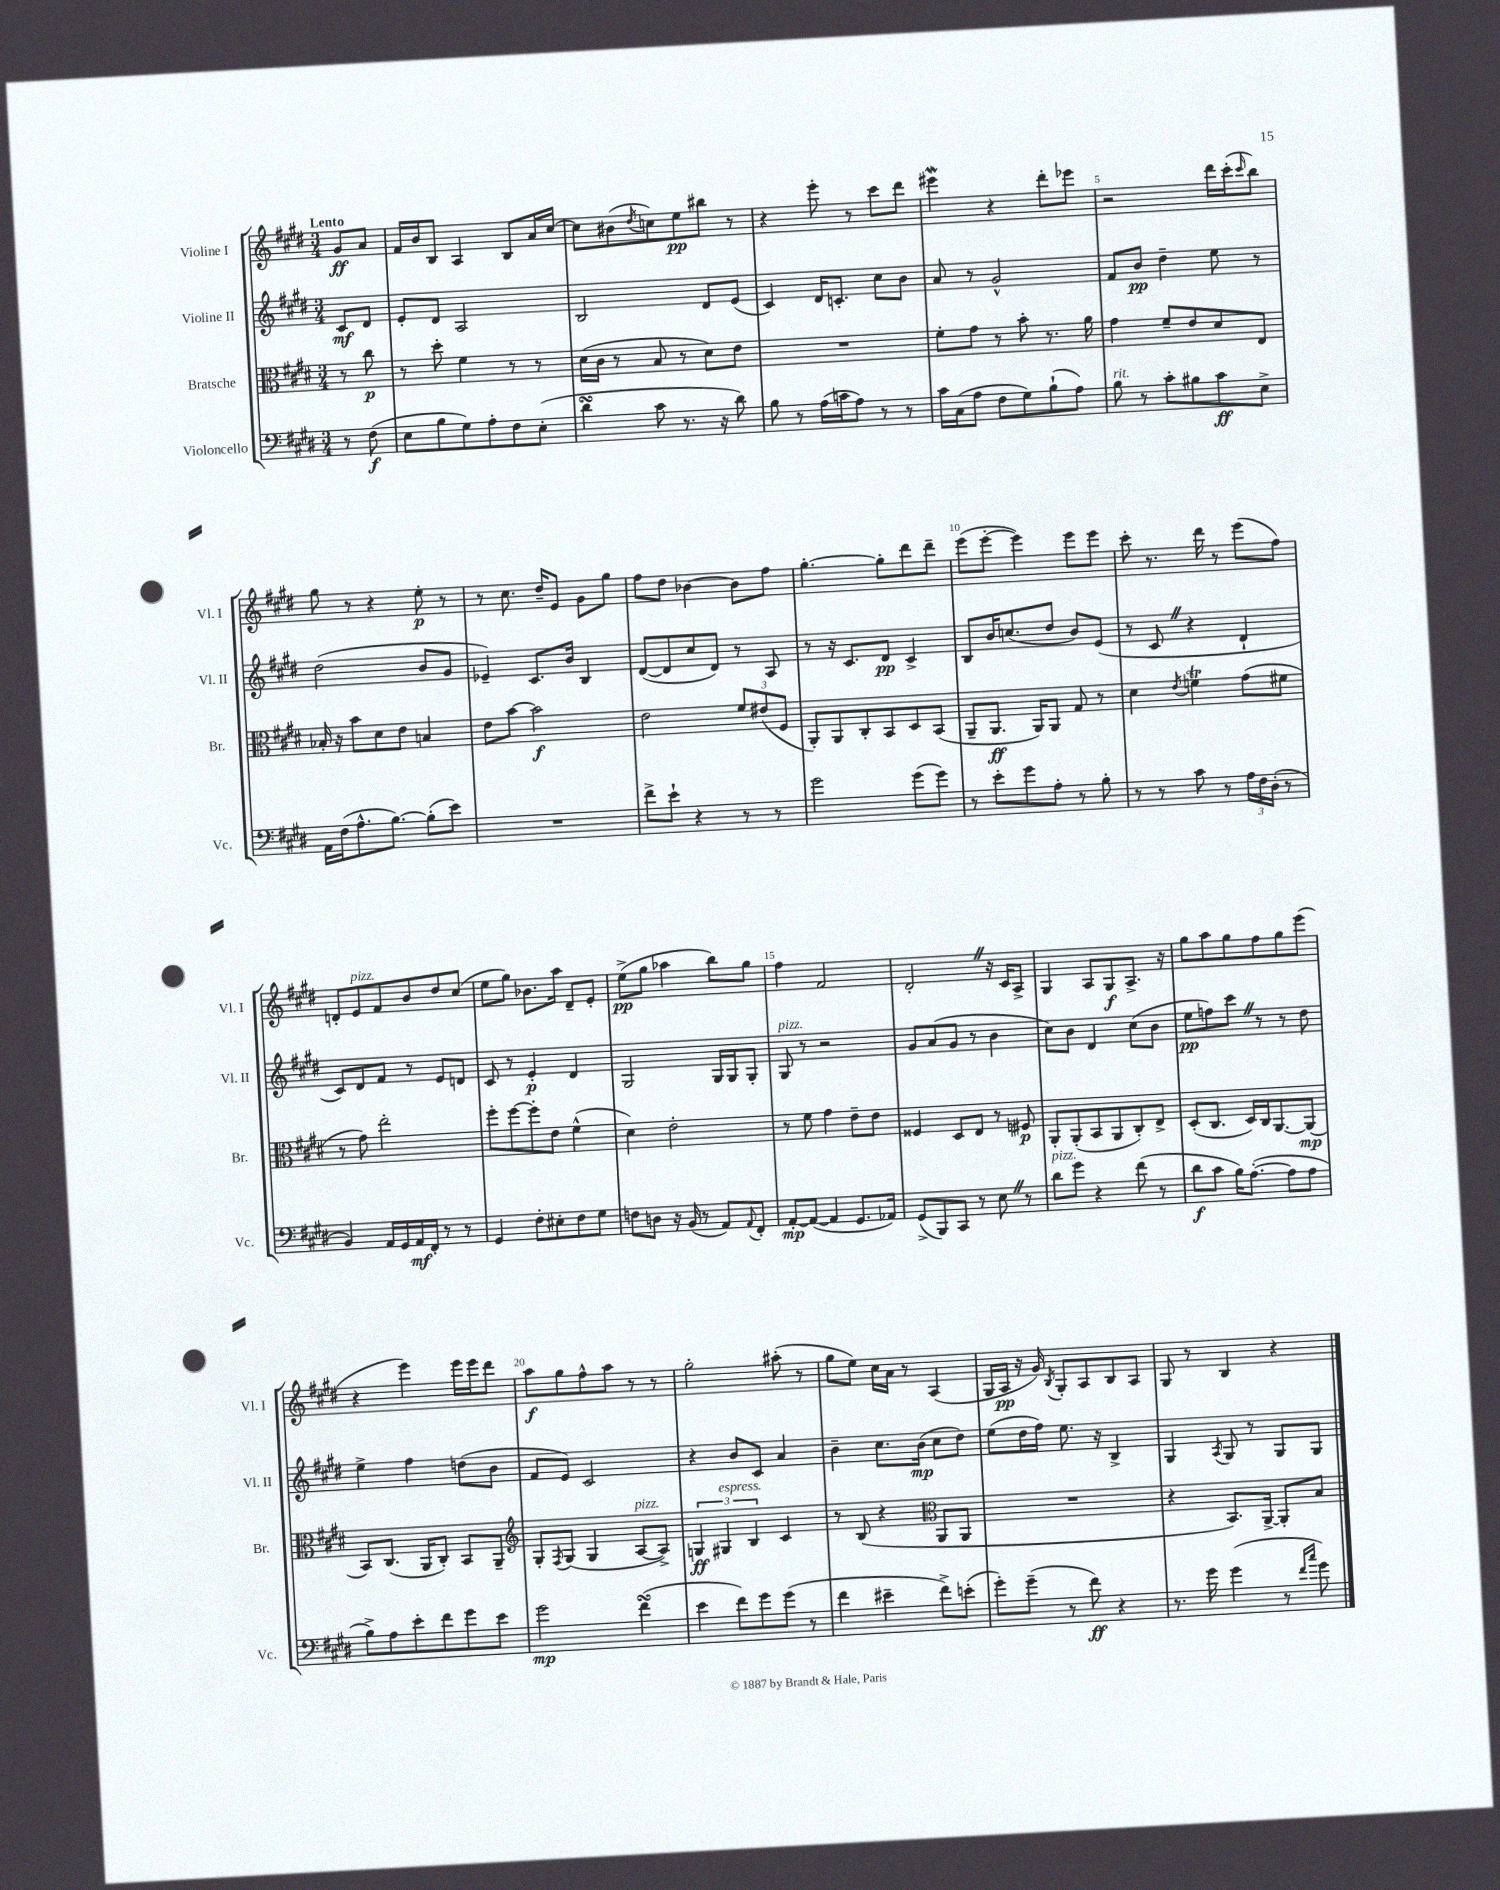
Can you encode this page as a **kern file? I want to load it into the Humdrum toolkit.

**kern	**dynam	**kern	**dynam	**kern	**dynam	**kern	**dynam
*part4	*part4	*part3	*part3	*part2	*part2	*part1	*part1
*staff4	*staff4	*staff3	*staff3	*staff2	*staff2	*staff1	*staff1
*I"Violoncello	*	*I"Bratsche	*	*I"Violine II	*	*I"Violine I	*
*I'Vc.	*	*I'Br.	*	*I'Vl. II	*	*I'Vl. I	*
*clefF4	*	*clefC3	*	*clefG2	*	*clefG2	*
*k[f#c#g#d#]	*	*k[f#c#g#d#]	*	*k[f#c#g#d#]	*	*k[f#c#g#d#]	*
*M3/4	*	*M3/4	*	*M3/4	*	*M3/4	*
=	=	=	=	=	=	=	=
!	!	!	!	!	!	!LO:TX:a:B:t=Lento	!
8r	.	8r	.	8c#/L	mf	8g#/L	ff
(8F#\	f	8cc#\	p	8d#/J	.	8a/J	.
=1	=1	=1	=1	=1	=1	=1	=1
8E\L	.	8r	.	8e'/L	.	16f#/LL	.
.	.	.	.	.	.	16b/J	.
8B\	.	8dd#'\	.	8d#/J	.	8B/J	.
8G#\)	.	4f#\	.	2A/	.	4A/	.
8A'\	.	.	.	.	.	.	.
8F#\	.	8r	.	.	.	8B/L	.
(8E'\J	.	8r	.	.	.	16a/L	.
.	.	.	.	.	.	[16cc#/JJ	.
=2	=2	=2	=2	=2	=2	=2	=2
4d#sSsS\	.	(16d#\LL	.	2B/	.	8cc#\L]	.
.	.	16c#\JJ	.	.	.	.	.
.	.	8r	.	.	.	(8b#X\	.
.	.	.	.	.	.	8qdd#/	.
8c#\	.	8B/	.	.	.	8ccn\)	.
8.r	.	8r	.	.	.	8ee\	pp
.	.	8d#\L)	.	8d#/L	.	8bb#X\J	.
16r	.	.	.	.	.	.	.
8d#\)	.	8e\J	.	(8e/J	.	8r	.
=3	=3	=3	=3	=3	=3	=3	=3
8B\	.	2.r	.	4c#/)	.	4r	.
8r	.	.	.	.	.	.	.
(16A\LL	.	.	.	16d#/KL	.	8eee'\	.
16cn\J	.	.	.	8.cn'/J	.	.	.
8A\J)	.	.	.	.	.	8r	.
8r	.	.	.	8cc#\L	.	8ccc#\L	.
8r	.	.	.	8b\J	.	8ddd#\J	.
=4	=4	=4	=4	=4	=4	=4	=4
16c#\LL	.	8f#'\L	.	8a/	.	4eee#XW\	.
(16C#\J	.	.	.	.	.	.	.
8A\J	.	8g#\J	.	8r	.	.	.
8F#\L	.	8r	.	2g#^^/	.	4r	.
8G#\)	.	8b'\	.	.	.	.	.
(8B`\	.	8.r	.	.	.	8ddd#'\L	.
8A\J)	.	.	.	.	.	8eee-X\J	.
.	.	16a\	.	.	.	.	.
=5	=5	=5	=5	=5	=5	=5	=5
!LO:TX:a:i:t=rit.	!	!	!	!	!	!	!
8B\	.	4g#\	.	8f#/L	.	2r	.
8r	.	.	.	8b/J	pp	.	.
8c#'\L	.	8f#~/L	.	4dd#~\	.	.	.
8B#X\	.	8e/	.	.	.	.	.
8c#\	ff	8d#/	.	8ee\	.	16ddd#\LL	.
.	.	.	.	.	.	(16ccc#'\J	.
.	.	.	.	.	.	16qqccc#/	.
8E^\J	.	8E/J	.	8r	.	8bb\J)	.
!!LO:LB:g=z
=6	=6	=6	=6	=6	=6	=6	=6
16AA\LL	.	16B-X'/	.	(2dd#\	.	8gg#\	.
(16F#\J	.	16r	.	.	.	.	.
8.A^^\	.	8b\L	.	.	.	8r	.
.	.	8d#\	.	.	.	4r	.
[8.B\J)	.	.	.	.	.	.	.
.	.	8e\J	.	.	.	.	.
(8B'\L]	.	4Bn/	.	8b/L	.	8ee'\	p
8e\J)	.	.	.	8g#/J	.	8r	.
=7	=7	=7	=7	=7	=7	=7	=7
2.r	.	8e\L	.	4e-X~/)	.	8r	.
.	.	[8b\J	.	.	.	8.cc#\	.
.	.	2b\]	f	8.c#/L	.	.	.
.	.	.	.	.	.	16dd#~/KL	.
.	.	.	.	.	.	8e/J	.
.	.	.	.	16b/Jk	.	.	.
.	.	.	.	4B/	.	8g#\L	.
.	.	.	.	.	.	8gg#\J	.
=8	=8	=8	=8	=8	=8	=8	=8
8f#^\L	.	2e\	.	([8d#/L	.	8ff#\L	.
8e`\J	.	.	.	8d#/]	.	8dd#\J	.
4r	.	.	.	8cc#/	.	[4b-X\	.
.	.	.	.	8d#/J)	.	.	.
8r	.	12f#/L	.	8r	.	8b-\L]	.
.	.	(12e#X/	.	.	.	.	.
8r	.	.	.	8A/	.	8ff#\J	.
.	.	12F#/J	.	.	.	.	.
=9	=9	=9	=9	=9	=9	=9	=9
2g#\	.	8AA'/L)	.	8r	.	[4.gg#'\	.
.	.	8AA/	.	16r	.	.	.
.	.	.	.	8.c#/L	.	.	.
.	.	8C#'/	.	.	.	.	.
.	.	8BB/	.	8d#/J	pp	8gg#'\L]	.
(8g#\L	.	8D#/	.	4c#^/	.	8ddd#\	.
8g#\J)	.	(8BB/J	.	.	.	8ddd#~\J	.
=10	=10	=10	=10	=10	=10	=10	=10
8r	.	8AA~/L	.	8B/L	.	(8eee\L	.
8e'\L	.	8.AA/J	ff	16b/K	.	[8eee'\J	.
.	.	.	.	(8.ccn/	.	.	.
8g#\	.	.	.	.	.	4eee\])	.
.	.	16AA/KL)	.	.	.	.	.
8A'\J	.	8AA/J	.	8dd#/J	.	.	.
8r	.	8G#/	.	8b/L)	.	8eee\L	.
8B'\	.	8r	.	(8e/J	.	8eee\J	.
=11	=11	=11	=11	=11	=11	=11	=11
8r	.	4d#\	.	8r	.	8ccc#'\	.
8r	.	.	.	8c#Z/	.	8.r	.
.	.	8qe/	.	.	.	.	.
8c#\	.	4fnT\	.	4r	.	.	.
.	.	.	.	.	.	16ddd#\	.
8r	.	.	.	.	.	8r	.
24A\LL	.	(8g#\L	.	4d#`/	.	(8eee\L	.
24F#\	.	.	.	.	.	.	.
(24D#'\JJ	.	.	.	.	.	.	.
8r	.	8f#X\J	.	.	.	8ff#\J)	.
!!LO:LB:g=z
=12	=12	=12	=12	=12	=12	=12	=12
4BB/)	.	8r	.	8c#/L)	.	8dn'/L	.
!	!	!	!	!	!	!LO:TX:a:i:t=pizz.	!
.	.	8g#\)	.	8d#/	.	8e/	.
16AA/LL	.	2ee'\	.	8f#/J	.	8f#/	.
16GG#/	.	.	.	.	.	.	.
16AA/	mf	.	.	8r	.	8b/	.
16FF#'/JJ	.	.	.	.	.	.	.
8r	.	.	.	8e/L	.	8dd#/	.
8r	.	.	.	8dn/J	.	(8cc#/J	.
=13	=13	=13	=13	=13	=13	=13	=13
4GG#/	.	8ff#'\L	.	8c#/	.	8ee\L	.
.	.	[8ff#\	.	8r	.	8gg#\J)	.
8F#'\L	.	8ff#'\]	.	4e'/	p	8.b-X\L	.
8E#X'\	.	8e\J	.	.	.	.	.
.	.	.	.	.	.	16aa\Jk	.
8F#\	.	(4f#^^\	.	4d#/	.	8d#~/L	.
8G#\J	.	.	.	.	.	8e'/J	.
=14	=14	=14	=14	=14	=14	=14	=14
8Fn\L	.	4d#\)	.	2G#/	.	(8ee^\L	pp
8Dn\J	.	.	.	.	.	8gg#\J	.
16r	.	2e'\	.	.	.	4aa-X\	.
(16BB/	.	.	.	.	.	.	.
8r	.	.	.	.	.	.	.
8AA/L)	.	.	.	16G#/LL	.	8bb\L)	.
.	.	.	.	16G#/J	.	.	.
8qqAA/	.	.	.	.	.	.	.
8FF#'/J	.	.	.	8G#'/J	.	8gg#\J	.
=15	=15	=15	=15	=15	=15	=15	=15
!	!	!	!	!LO:TX:a:i:t=pizz.	!	!	!
[8AA'/L	mp	8r	.	8G#/	.	4ff#\	.
(8AA/J_	.	8f#\	.	8r	.	.	.
4AA/]	.	4g#\	.	2r	.	2f#/	.
8.GG#/L	.	8e~\L	.	.	.	.	.
.	.	8e\J	.	.	.	.	.
16AA-X/Jk)	.	.	.	.	.	.	.
=16	=16	=16	=16	=16	=16	=16	=16
(8GG#^/L	.	4F##X/	.	8g#/L	.	2d#'Z/	.
8BBB/)	.	.	.	(8a/	.	.	.
8CC#/J	.	8D#/L	.	8g#/J	.	.	.
8r	.	8E/J	.	8r	.	.	.
8EZ\	.	8r	.	4b\	.	16r	.
.	.	.	.	.	.	16c#/KL	.
8r	.	8F#X/	p	.	.	8A^/J	.
=17	=17	=17	=17	=17	=17	=17	=17
!LO:TX:a:i:t=pizz.	!	!	!	!	!	!	!
8d#\L	.	8AA'/L	.	8cc#\L)	.	4G#/	.
8g#\J	.	(8AA'/	.	8b\J	.	.	.
4r	.	8BB/	.	4d#/	.	8A/L	.
.	.	8AA/	.	.	.	8G#/	f
(8f#\	.	8C#'/)	.	(8cc#\L	.	8.A^/J	.
8r	.	8E^/J	.	8b\J	.	.	.
.	.	.	.	.	.	16r	.
=18	=18	=18	=18	=18	=18	=18	=18
8d#\L	f	(8D#'/L	.	8ee\L	pp	8gg#\L	.
8c#\J	.	8.C#/J	.	8ffn\)	.	8aa\	.
16B\KL)	.	.	.	8ccc#Z\J	.	8gg#\	.
([8.A'\J	.	16D#/LL)	.	.	.	.	.
.	.	16C#/J	.	8r	.	8ff#\	.
.	.	[8.AA/	.	.	.	.	.
8A\L]	.	.	.	8r	.	8gg#\	.
8A\J	.	(8AA/J]	mp	8dd#\	.	(8eee\J	.
!!LO:LB:g=z
=19	=19	=19	=19	=19	=19	=19	=19
8B^\L)	.	8BB/L)	.	4ee^\	.	4r	.
8A\	.	(8.C#/J	.	.	.	.	.
8e'\	.	.	.	4ff#\	.	4eee\)	.
.	.	16AA/KL	.	.	.	.	.
8f#\	.	8C#'/J)	.	.	.	.	.
8g#\	.	8BB/L	.	(8ddn\L	.	16eee\LL	.
.	.	.	.	.	.	16eee\J	.
8e\J	.	8AA~/J	.	8b\J	.	8ddd#\J	.
=20	=20	=20	=20	=20	=20	=20	=20
*	*	*clefG2	*	*	*	*	*
2g#\	mp	8G#'/L	.	8f#/L	.	8aa\L	f
.	.	8qF#/	.	.	.	.	.
.	.	(8G#/J	.	8e/J)	.	8gg#\	.
.	.	4G#/	.	2c#/	.	8ff#^^\	.
.	.	.	.	.	.	8aa\J	.
!	!	!LO:TX:a:i:t=pizz.	!	!	!	!	!
(4f#sSSS\	.	[8A/L	.	.	.	8r	.
.	.	8A^/J])	.	.	.	8r	.
=21	=21	=21	=21	=21	=21	=21	=21
4e\	.	6Gn/	ff	4r	.	2gg#'\	.
!	!	!LO:TX:a:i:t=espress.	!	!	!	!	!
.	.	6G#X/	.	.	.	.	.
8f#\L)	.	.	.	8b/L	.	.	.
.	.	6B/	.	.	.	.	.
8g#\	.	.	.	8c#/J	.	.	.
(8g#\J	.	4c#/	.	4a/	.	(8aa#X'\	.
8r	.	.	.	.	.	8r	.
=22	=22	=22	=22	=22	=22	=22	=22
4f#\	.	8r	.	4b~\	.	8gg#\L	.
.	.	(8B/	.	.	.	8ee\J)	.
4e#X~\	.	4r	.	8.cc#\L	.	16cc#\LL	.
.	.	.	.	.	.	16a\JJ	.
.	.	.	.	.	.	8r	.
.	.	.	.	(16b\Jk	mp	.	.
*	*	*clefC3	*	*	*	*	*
8f#^\L)	.	8AA/L	.	8cc#\L	.	(4A/	.
(8en'\J	.	8AA/J	.	8dd#\J)	.	.	.
=23	=23	=23	=23	=23	=23	=23	=23
8g#'\L)	.	2.r	.	(8ee\L	.	16G#/LL	.
.	.	.	.	.	.	16A/JJ	pp
(8g#~\J	.	.	.	16dd#\L	.	16r	.
.	.	.	.	16ff#\JJ)	.	16g#/)	.
.	.	.	.	.	.	8qB/	.
8r	.	.	.	8.ee\	.	8G#'/L	.
8f#\)	ff	.	.	.	.	8A/	.
.	.	.	.	16r	.	.	.
4r	.	.	.	4B^/	.	8B/	.
.	.	.	.	.	.	8A/J	.
=24	=24	=24	=24	=24	=24	=24	=24
8.r	.	4r	.	4G#/	.	8G#/	.
.	.	.	.	.	.	8r	.
16g#\	.	.	.	.	.	.	.
.	.	.	.	8qA/	.	.	.
(4g#\	.	8.BB/L)	.	8G#/	.	4B/	.
.	.	.	.	8r	.	.	.
.	.	[16AA^/Jk	.	.	.	.	.
8r	.	8AA'/L]	.	8G#/L	.	4r	.
16qqf#/LL	.	.	.	.	.	.	.
16qqcc#/JJ	.	.	.	.	.	.	.
8g#\)	.	8B/J	.	8G#/J	.	.	.
==	==	==	==	==	==	==	==
*-	*-	*-	*-	*-	*-	*-	*-
